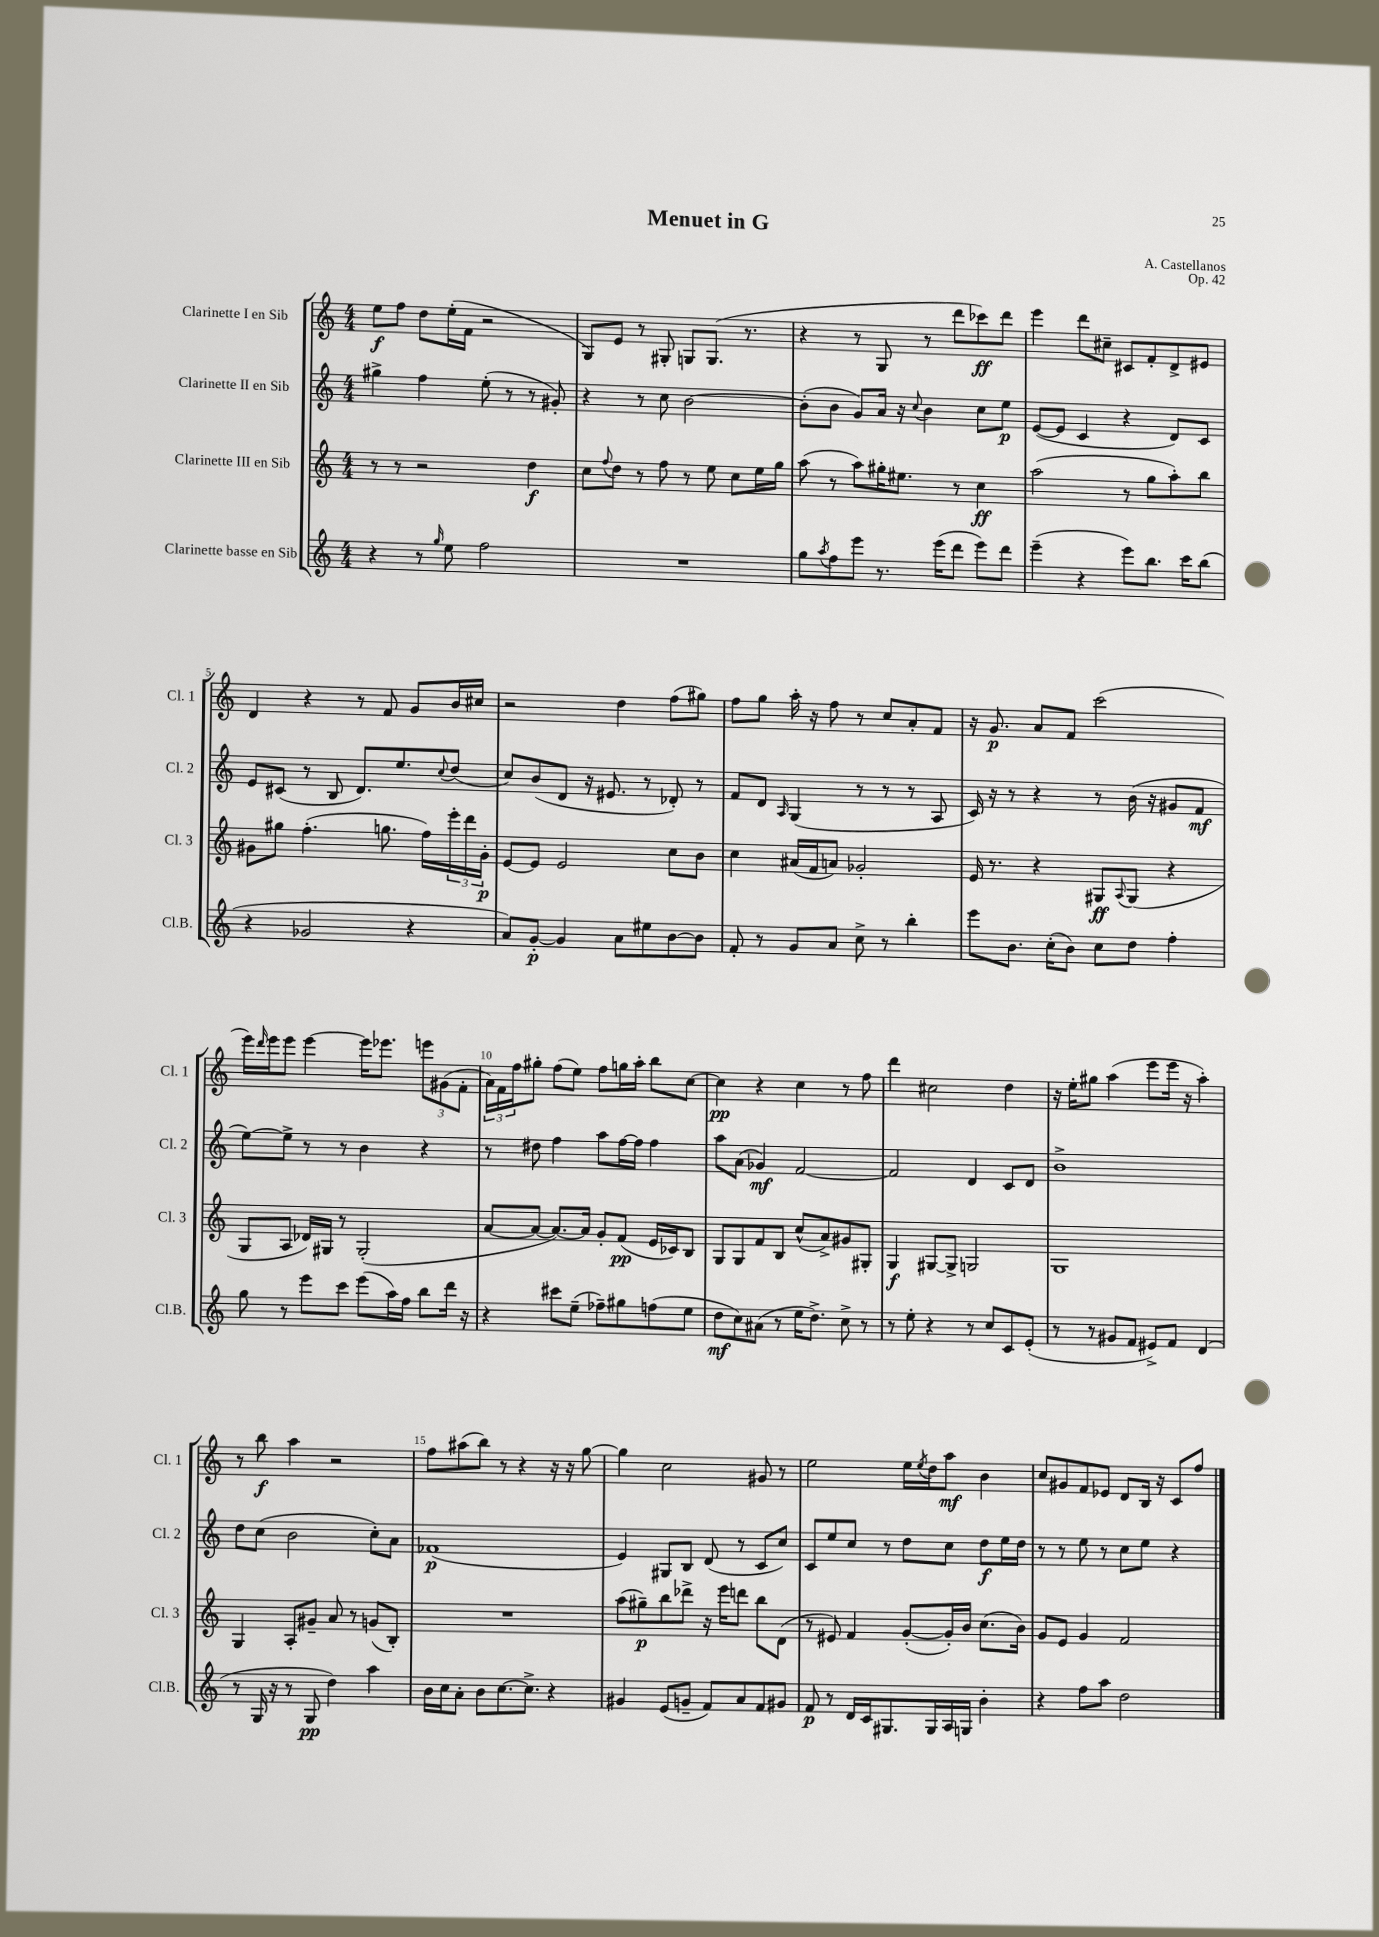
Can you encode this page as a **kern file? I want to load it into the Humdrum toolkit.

**kern	**kern	**kern	**kern
*staff4	*staff3	*staff2	*staff1
*clefG2	*clefG2	*clefG2	*clefG2
*k[]	*k[]	*k[]	*k[]
*M4/4	*M4/4	*M4/4	*M4/4
4r	8r	4gg#^	8ee
.	8r	.	8ff
8r	2r	4ff	8dd
16qqgg	.	.	.
8ee	.	.	(16ee'
.	.	.	16f
2ff	.	(8ee'	2r
.	.	8r	.
.	4dd	8r	.
.	.	8g#')	.
=	=	=	=
1r	8cc	4r	8G)
.	8qqff	.	.
.	8dd	.	8e
.	8r	8r	8r
.	8ff	8cc	8G#'
.	8r	[2b	8G
.	8ee	.	(8.G
.	8cc	.	.
.	.	.	8.r
.	16ee	.	.
.	16gg	.	.
=	=	=	=
8gg	(8aa	(8b']	4r
8qaa	.	.	.
8ff	8r	8b	.
8eee	8aa)	8g)	8r
8.r	16gg#'	16a	8G
.	8.ee#	16r	.
.	.	8qqcc	.
.	.	4b	8r
(16eee	.	.	.
8ddd	8r	.	8ddd
8eee)	4cc	8cc	8ccc-)
8ddd	.	8ee	8ddd
=	=	=	=
(4eee~	(2aa	([8e	4eee
.	.	8e]	.
4r	.	4c	8ddd
.	.	.	8cc#~
8eee)	8r	4r	8c#
8.bb	8gg	.	8f'
.	8aa')	8d)	8d^
16ccc	.	.	.
(8bb	8bb	8c	8e#
=	=	=	=
4r	8g#	8e	4d
.	8gg#	(8c#	.
2g-	(4.ff'	8r	4r
.	.	8B	.
.	.	8.d)	8r
.	8.gg	.	8f
.	.	8.ee	.
4r	.	.	8g
.	16ff)	.	.
.	.	8qqcc	.
.	24eee'	(8dd	16b
.	24ddd	.	.
.	.	.	16cc#
.	24g#'	.	.
=	=	=	=
8a)	[8e	8cc)	2r
[8g'	8e]	(8b	.
4g]	2e	8d	.
.	.	16r	.
.	.	8.e#	.
8a	.	.	4dd
8ee#	.	8r	.
[8b	8cc	8d-')	(8ff
8b]	8b	8r	8gg#)
=	=	=	=
8f'	4cc	8f	8ff
8r	.	8d	8gg
.	.	16qqA	.
8g	(16a#	(4G	16aa'
.	16f	.	16r
8a	8a)	.	8ff
8cc^	2g-'	8r	8r
8r	.	8r	8cc
4bb'	.	8r	8a'
.	.	8A	8f
=	=	=	=
8eee	16e	16c)	16r
.	8.r	16r	8.g
8.b	.	8r	.
.	4r	4r	8a
(16cc'	.	.	.
8b)	.	.	8f
8cc	8G#	8r	(2ccc
.	8qqA	.	.
8dd	(8G#	(16b	.
.	.	16r	.
4ff'	4r	8g#	.
.	.	8f	.
=	=	=	=
8gg	8G	[8ee)	16eee)
.	.	.	16qqddd
.	.	.	16eee
8r	8A	8ee^]	8eee
8eee	16d-)	8r	[4eee
.	16G#	.	.
8ccc	8r	8r	.
(8eee	(2G#'	4b	16eee]
.	.	.	8.eee-
16aa)	.	.	.
16ff	.	.	.
8bb	.	4r	12eee
.	.	.	(12g#
16ddd	.	.	.
.	.	.	12f'
16r	.	.	.
=	=	=	=
4r	[8a	8r	24a)
.	.	.	24f
.	.	.	24ff
.	8a_	8dd#	8gg#'
8ccc#	8.a_)	4ff	(8ff
(8ee~	.	.	8ee)
.	16a]	.	.
8ff-~)	8g'	8aa	8ff
8gg#	(8f	[16ff	16gg
.	.	16ff]	16aa'
(8ff	16e	4ff	8bb
.	16c-)	.	.
8ee	8B	.	[8cc
=	=	=	=
8dd	8G	8aa	4cc]
8cc)	8G	(8a	.
(8a#	8f	4g-)	4r
8r	8B	.	.
16ee	(8cc^^	[2f	4cc
8.dd^)	.	.	.
.	8a^)	.	.
8cc^	8g#	.	8r
8r	8G#'	.	8ff
=	=	=	=
8r	4G	2f]	4ddd
8ee'	.	.	.
4r	[8G#	.	2cc#
.	8G#^]	.	.
8r	2G	4d	.
8cc	.	.	.
8c	.	8c	4dd
(8e'	.	8d	.
=	=	=	=
8r	1G	1b^	16r
.	.	.	16ee'
8r	.	.	8gg#
8g#	.	.	(4aa
8f	.	.	.
8e#^)	.	.	8eee
8f	.	.	16eee
.	.	.	16r
(4d	.	.	4aa')
=	=	=	=
8r	4G	8dd	8r
16G	.	(8cc	8bb
16r	.	.	.
8r	8A'	2b	4aa
8G	8g#~	.	.
4dd)	8a	.	2r
.	8r	.	.
4aa	(8g	8cc')	.
.	8B')	8a	.
=	=	=	=
16b	1r	(1f-	8ff
16cc	.	.	.
8a'	.	.	(8aa#
8b	.	.	8bb)
[8.cc	.	.	8r
.	.	.	4r
8.cc^]	.	.	.
4r	.	.	16r
.	.	.	16r
.	.	.	[8gg
=	=	=	=
4g#	(8aa	4e)	4gg]
.	8gg#~)	.	.
(8e	8bb	8G#	2cc
8g~	8ddd-^	8B	.
8f)	16r	(8d	.
.	16eee	.	.
8a	8ddd	8r	.
8f	8bb	8c	8g#
8g#	(8d	8cc)	8r
=	=	=	=
8f	8r	8c	2ee
8r	8e#)	8ee	.
16d	4f	8cc	.
16c	.	.	.
8.G#	.	8r	.
.	([8g'	8dd	16ee
.	.	.	8qee
16G#	.	.	16dd
16A	16g'])	8cc	8aa
16G	16b	.	.
4b'	(8.cc	8dd	4b
.	.	16ee	.
.	16b)	16dd	.
=	=	=	=
4r	8g	8r	8cc
.	8e	8r	8g#
8ff	4g	8ee	8f
8aa	.	8r	8e-
2dd	2f	8cc	8d
.	.	8ee	16B
.	.	.	16r
.	.	4r	8c
.	.	.	8ff
==	==	==	==
*-	*-	*-	*-
